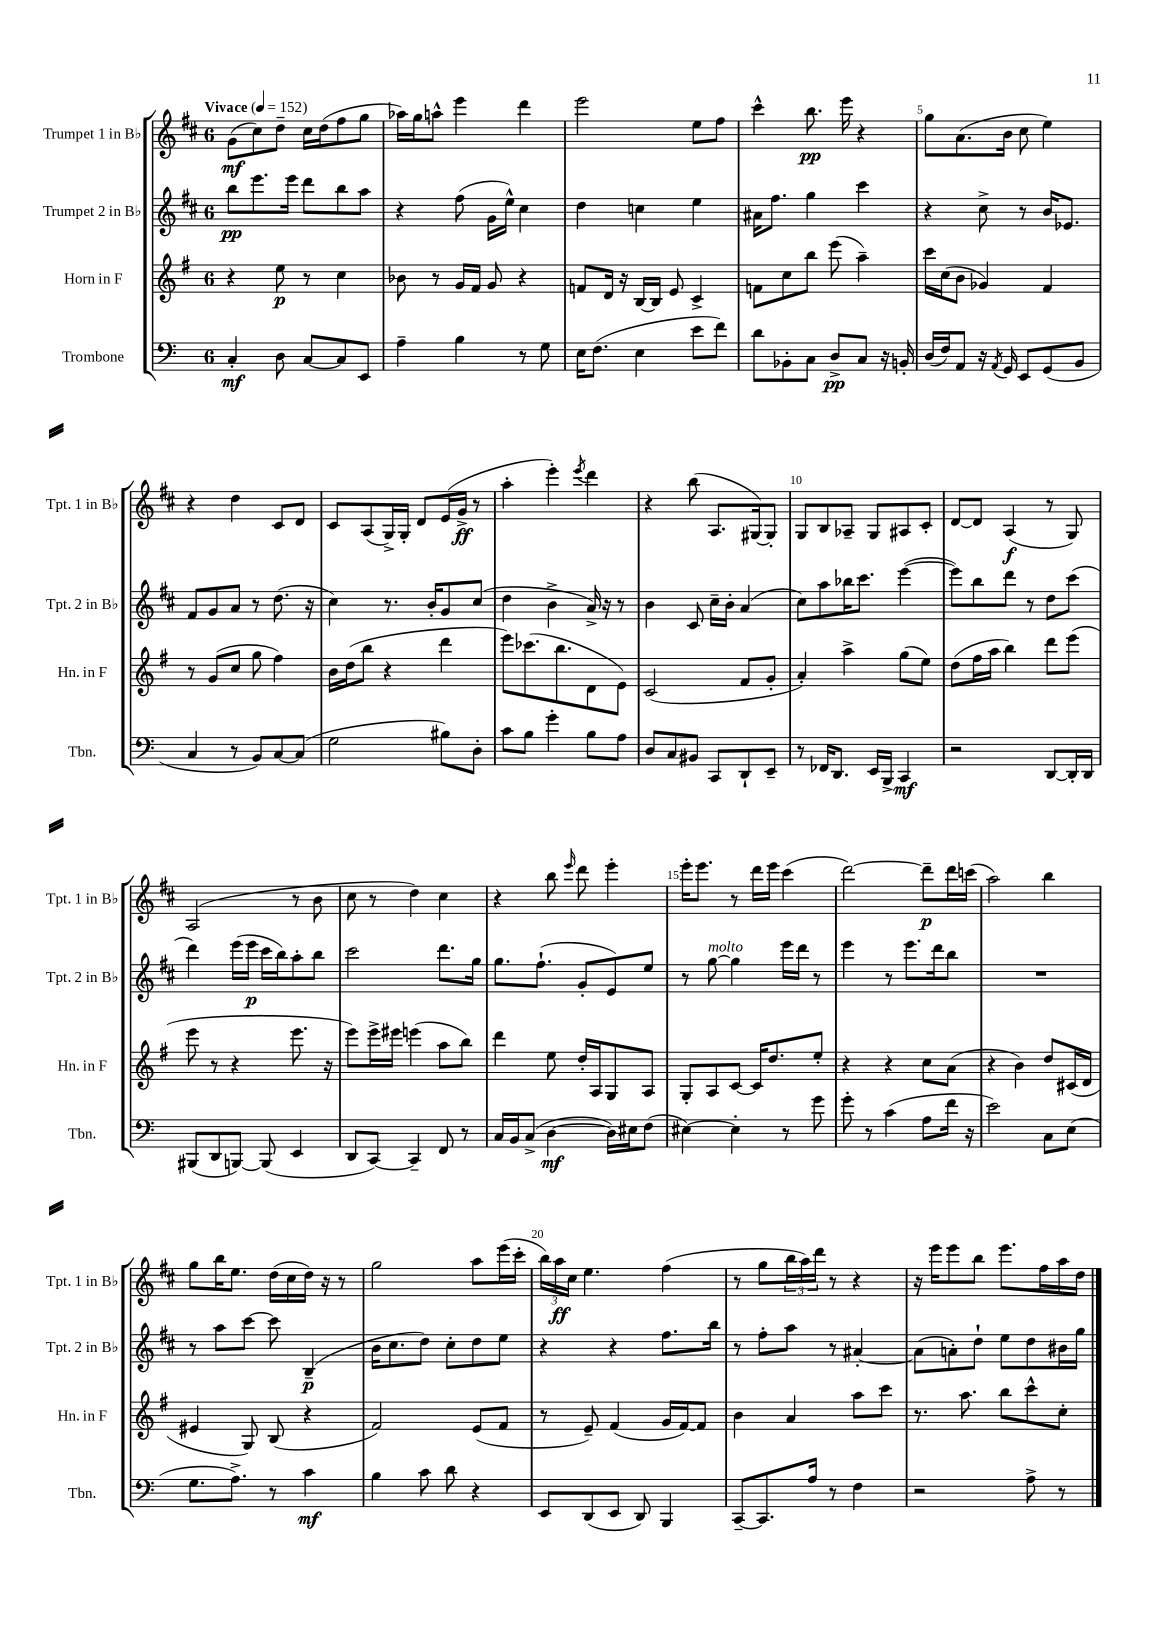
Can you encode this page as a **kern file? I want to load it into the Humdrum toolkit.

**kern	**kern	**kern	**kern
*staff4	*staff3	*staff2	*staff1
*clefF4	*clefG2	*clefG2	*clefG2
*k[]	*k[f#]	*k[f#c#]	*k[f#c#]
*M6/8	*M6/8	*M6/8	*M6/8
*MM152	*MM152	*MM152	*MM152
4C'/	4r	8bb\L	(8g\L
.	.	8.eee\	8cc#\)
8D\	8ee\	.	8dd~\J
.	.	16eee\Jk	.
[8C/L	8r	8ddd\L	16cc#\LL
.	.	.	(16dd\J
8C/]	4cc\	8bb\	8ff#\
8EE/J	.	8aa\J	8gg\J
=	=	=	=
4A~\	8b-\	4r	16aa-\LL)
.	.	.	16gg\J
.	8r	.	8aa^^\J
4B\	16g/LL	(8ff#\	4eee\
.	16f#/JJ	.	.
.	8g/	16g\LL	.
.	.	16ee^^\JJ)	.
8r	4r	4cc#\	4ddd\
8G\	.	.	.
=	=	=	=
16E\LK	8f/L	4dd\	2eee\
(8.F\J	.	.	.
.	16d/Jk	.	.
.	16r	.	.
4E\	[16B/LL	4cc\	.
.	16B/]JJ	.	.
.	8e/	.	.
8e\L	4c^/	4ee\	8ee\L
8f\J)	.	.	8ff#\J
=	=	=	=
8d\L	8f\L	16a#\LK	4ccc#^^\
.	.	8.ff#\J	.
8BB-'\	8cc\	.	.
8C\J	8bb\J	4gg\	8.bb\
8D^/L	(8eee\	.	.
.	.	.	16eee\
8C/J	4aa~\)	4ccc#\	4r
16r	.	.	.
16BB'/	.	.	.
=	=	=	=
(16D/LL	16ccc\LL	4r	8gg\L
16F/J)	(16cc\J	.	.
8AA/J	8b\J	.	(8.a\
16r	4g-/)	8cc#^\	.
8qAA/	.	.	.
16GG/	.	.	16b\Jk
8EE/L	.	8r	8cc#\
(8GG/	4f#/	16b/LK	4ee\)
.	.	8.e-/J	.
8BB/J	.	.	.
=	=	=	=
4C/	8r	8f#/L	4r
.	(8g/L	8g/	.
8r	8cc/J	8a/J	4dd\
8BB/L)	8gg\	8r	.
[8C/	4ff#\)	(8.dd\	8c#/L
(8C/]J	.	.	8d/J
.	.	16r	.
=	=	=	=
2G\	16b\LL	4cc#\)	8c#/L
.	(16dd\J	.	.
.	8bb\J	.	(8A/
.	4r	8.r	16G^/L)
.	.	.	16G'/JJ
.	.	.	8d/L
.	.	16b'/LK	.
8B#\L)	4ddd\	8g/	(16e/L
.	.	.	16g^/JJ
8D'\J	.	(8cc#/J	8r
=	=	=	=
8c\L	8eee\L)	4dd\	4aa'\
8B\J	(8.ccc-\	.	.
4g'\	.	4b^\	4eee'\)
.	8.bb\	.	.
.	.	.	8qeee/
8B\L	8d\	16a^/)	4ddd\
.	.	16r	.
8A\J	8e\J)	8r	.
=	=	=	=
8D/L	(2c/	4b\	4r
8C/	.	.	.
8BB#/J	.	8c#/	(8bb\
8CC/L	.	16cc#~\LL	8.A/L
.	.	16b'\JJ	.
8DD`/	8f#/L	(4a/	.
.	.	.	[16G#/k)
8EE~/J	8g'/J	.	8G#'/]J
=	=	=	=
8r	4a'/)	8cc#\L)	8G/L
16FF-/LK	.	8aa\	8B/
8.DD/J	.	.	.
.	4aa^\	16bb-\K	8A-~/J
.	.	8.ccc#\J	.
16EE/LL	.	.	8G/L
16BBB^/JJ	.	.	.
4CC/	(8gg\L	([4eee\	8A#/
.	8ee\J)	.	8c#'/J
=	=	=	=
2r	(8dd\L	8eee\]L)	[8d/L
.	16ff#\L	8bb\	8d/]J
.	16aa\JJ	.	.
.	4bb\)	8ddd\J	(4A/
.	.	8r	.
[8DD/L	8ddd\L	8dd\L	8r
16DD'/]L	(8eee\J	(8ccc#\J	8G/)
16DD/JJ	.	.	.
=	=	=	=
(8BBB#/L	8eee\	4ddd\)	(2A/
8DD/	8r	.	.
[8BBB/J)	4r	(16eee\LL	.
.	.	16eee\JJ	.
(8BBB/]	.	16ccc#\LL	.
.	.	16bb\J)	.
4EE/	8.eee\	8aa'\	8r
.	.	8bb\J	8b\
.	16r	.	.
=	=	=	=
8DD/L	8eee\L)	2ccc#\	8cc#\
[8CC/J)	16eee^\L	.	8r
.	16eee#\JJ	.	.
4CC~/]	(4eee\	.	4dd\)
8FF/	8aa\L	8.ddd\L	4cc#\
8r	8bb\J)	.	.
.	.	16gg\Jk	.
=	=	=	=
16C/LL	4ddd\	8.gg\L	4r
16BB/J	.	.	.
(8C^/J	.	.	.
.	.	(8.ff#`\J	.
[4D\	8ee\	.	8bb\
.	.	.	16qqeee/
.	16dd'/LL	8g'/L	8ddd\
.	16A/J	.	.
16D\]LL)	8G/	8e/)	4eee'\
16E#\J	.	.	.
(8F\J	8A/J	8ee/J	.
=	=	=	=
[4E#\)	8G'/L	8r	16eee'\LK
.	.	.	8.eee\J
.	8A/	[8gg\	.
4E#'\]	[8c/J	4gg\]	8r
.	16c/]LK	.	16ddd\LL
.	8.dd/	.	16eee\JJ
8r	.	16eee\LL	(4ccc#\
.	.	16ddd\JJ	.
8g\	8ee'/J	8r	.
=	=	=	=
8g'\	4r	4eee\	[2ddd\)
8r	.	.	.
(4c\	4r	8r	.
.	.	8.eee\L	.
8A\L	8cc\L	.	8ddd~\]L
.	.	16ddd\k	.
16f\Jk	(8a\J	8bb\J	16ddd\L
16r	.	.	(16ccc\JJ
=	=	=	=
2e\)	4r	2.r	2aa\)
.	4b\)	.	.
8C\L	8dd/L	.	4bb\
(8E\J	(16c#/L	.	.
.	16d/JJ	.	.
=	=	=	=
8.G\L	4e#/	8r	8gg\L
.	.	8aa\L	16bb\K
8.A^\J)	.	.	8.ee\J
.	8G/)	[8ccc#\J	.
8r	(8B/	8ccc#\]	(16dd\LL
.	.	.	16cc#\
4c\	4r	(4B~/	16dd\JJ)
.	.	.	16r
.	.	.	8r
=	=	=	=
4B\	2f#/)	16b\LK	2gg\
.	.	8.cc#\	.
8c\	.	8dd\J)	.
8d\	.	8cc#'\L	.
4r	(8e/L	8dd\	8aa\L
.	8f#/J	8ee\J	(16eee\L
.	.	.	16ccc#'\JJ
=	=	=	=
8EE/L	8r	4r	24bb\LL)
.	.	.	24aa\
.	.	.	24cc#\JJ
(8DD/	8e~/)	.	4.ee\
8EE/J	(4f#/	4r	.
8DD/)	.	.	.
4BBB/	16g/LL	8.ff#\L	(4ff#\
.	[16f#/J)	.	.
.	8f#/]J	.	.
.	.	16bb\Jk	.
=	=	=	=
[8CC~/L	4b\	8r	8r
8.CC/]	.	8ff#'\L	8gg\L
.	4a/	8aa\J	24bb\L
.	.	.	24aa\)
16A/Jk	.	.	.
.	.	.	24ddd\JJ
8r	.	8r	8r
4F\	8aa\L	[4a#'/	4r
.	8ccc\J	.	.
=	=	=	=
2r	8.r	(8a#\]L	16r
.	.	.	16eee\LK
.	.	8a'\)	8eee\
.	8.aa\	.	.
.	.	8dd`\J	8bb\J
.	8bb\L	8ee\L	8.eee\L
8A^\	8ccc^^\	8dd\	.
.	.	.	16ff#\L
8r	8cc'\J	16b#\L	16aa\
.	.	16gg\JJ	16dd\JJ
==	==	==	==
*-	*-	*-	*-
